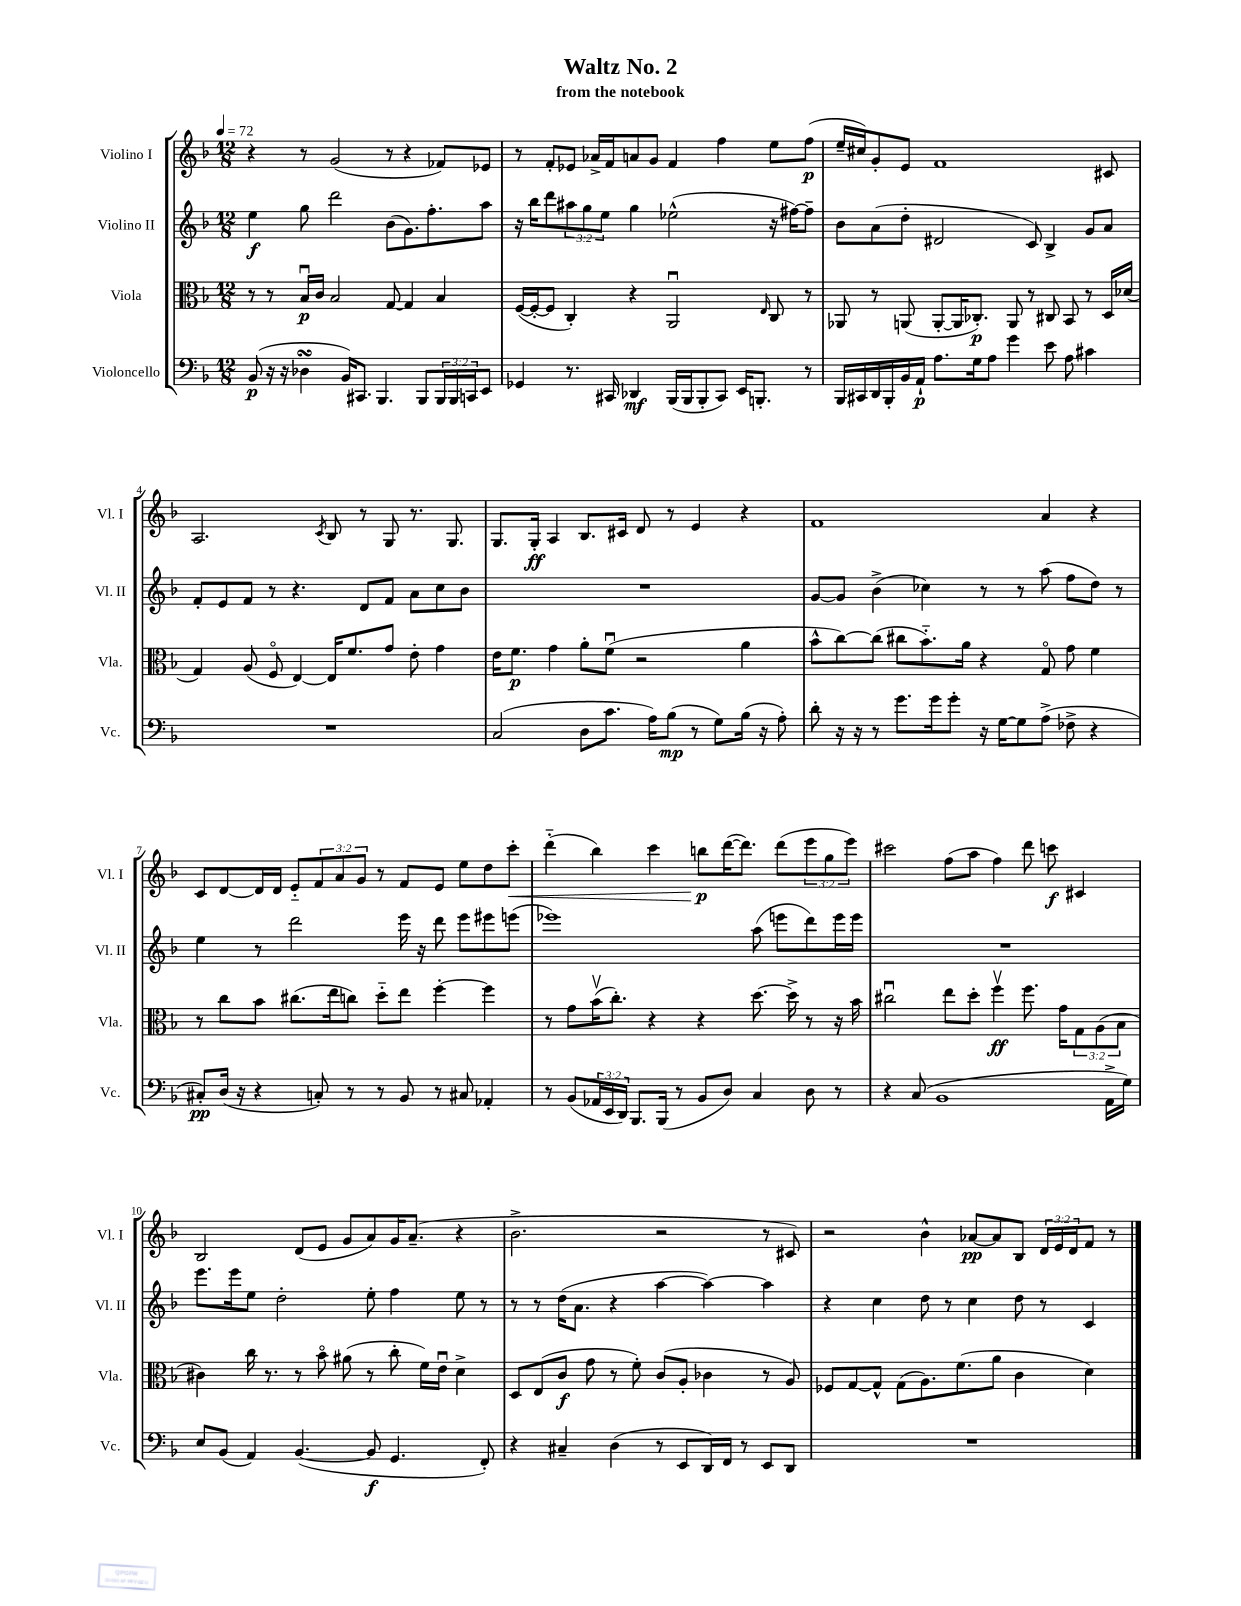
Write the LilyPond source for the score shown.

\header { title = "Waltz No. 2" subtitle = "from the notebook" }
<<
\new StaffGroup <<
\new Staff = "s0" \with { instrumentName = "Violino I" shortInstrumentName = "Vl. I" } {
    \clef treble \key f \major \numericTimeSignature \time 12/8 \override Staff.TupletNumber.text = #tuplet-number::calc-fraction-text \tempo 4 = 72
    r4 r8 g'2( r8 r4 fes'8) ees'8 |
    r8 f'8-. ees'8 aes'16-> f'16 a'8 g'8 f'4 f''4 e''8 f''8\p( |
    e''16-- cis''16) g'8-. e'8 f'1 cis'8 |
    a2. \acciaccatura { c'8 } bes8 r8 g8 r8. g8. |
    g8. g16-.\ff a4 bes8. cis'16 d'8 r8 e'4 r4 |
    f'1 a'4 r4 |
    c'8 d'8~ d'16 d'16 e'8-_ \tuplet 3/2 { f'8 a'8 g'8 } r8 f'8 e'8 e''8 d''8 c'''8-.\< |
    d'''4-_( bes''4) c'''4 b''8\p\! d'''16~( d'''8.) d'''8( \tuplet 3/2 { e'''8 g''8 e'''8) } |
    cis'''2 f''8( a''8 f''4) d'''8 c'''8\f cis'4 |
    bes2 d'8( e'8 g'8 a'8) g'16 a'8.--( r4 |
    bes'2.-> r2 r8 cis'8) |
    r2 bes'4-^ aes'8~\pp aes'8 bes8 \tuplet 3/2 { d'16 e'16 d'16 } f'8 r8 \bar "|." |
}
\new Staff = "s1" \with { instrumentName = "Violino II" shortInstrumentName = "Vl. II" } {
    \clef treble \key f \major \numericTimeSignature \time 12/8 \override Staff.TupletNumber.text = #tuplet-number::calc-fraction-text
    e''4\f g''8 d'''2 bes'8( g'8.) f''8.-. a''8 |
    r16 bes''16 d'''8 \tuplet 3/2 { ais''8 g''8 e''8 } g''4 ees''2-^( r16 fis''16~) fis''8-- |
    bes'8 a'8( d''8-. dis'2 c'8) bes4-> g'8 a'8 |
    f'8-. e'8 f'8 r8 r4. d'8 f'8 a'8 c''8 bes'8 |
    R1. |
    g'8~ g'8 bes'4->( ces''4) r8 r8 a''8( f''8 d''8) r8 |
    e''4 r8 d'''2 e'''16 r16 d'''8 e'''8 eis'''8 e'''8( |
    ees'''1) a''8( e'''8 d'''8) e'''16 e'''16 |
    R1. |
    e'''8. e'''16 e''8 d''2-. e''8-. f''4 e''8 r8 |
    r8 r8 d''16( a'8. r4 a''4~ a''4~) a''4 |
    r4 c''4 d''8 r8 c''4 d''8 r8 c'4 \bar "|." |
}
\new Staff = "s2" \with { instrumentName = "Viola" shortInstrumentName = "Vla." } {
    \clef alto \key f \major \numericTimeSignature \time 12/8 \override Staff.TupletNumber.text = #tuplet-number::calc-fraction-text
    r8 r8 bes16\downbow\p c'16 bes2 g8~ g4 bes4 |
    f16~( f16~-. f8 c4-.) r4 a,2\downbow \grace { e16 } c8 r8 |
    aes,8 r8 a,8( a,8~-. a,16 ces8.-.\p) a,8 r8 cis8 bes,8 r8 d16 des'16( |
    g4) a8( f8\flageolet e4~) e16 f'8. g'8 e'8-. g'4 |
    e'16 f'8.\p g'4 a'8-. f'8\downbow( r2 a'4 |
    bes'8-^ c''8~) c''8( cis''8 bes'8.-_) a'16 r4 g8\flageolet g'8 f'4 |
    r8 c''8 bes'8 cis''8.( e''16 c''8) d''8-_ e''8 f''4~-. f''4 |
    r8 g'8 bes'16\upbow( c''8.-.) r4 r4 d''8.~ d''16-> r8 r16 bes'16 |
    cis''2\downbow e''8 d''8-. f''4\upbow\ff f''8. g'16 \tuplet 3/2 { g8 a8( bes8 } |
    cis'4) c''16 r8. r8 bes'8\flageolet ais'8( r8 c''8-. f'16) e'16\downbow d'4-> |
    d8 e8( c'8\f g'8 r8 f'8-.) c'8( a8-. ces'4 r8 a8) |
    fes8 g8~ g8-^ g8( a8.) f'8.( a'8 c'4 d'4) \bar "|." |
}
\new Staff = "s3" \with { instrumentName = "Violoncello" shortInstrumentName = "Vc." } {
    \clef bass \key f \major \numericTimeSignature \time 12/8 \override Staff.TupletNumber.text = #tuplet-number::calc-fraction-text
    bes,8\p( r16 r16 des4\turn bes,16) cis,8. bes,,4. bes,,8 \tuplet 3/2 { bes,,16 bes,,16 c,16 } e,8 |
    ges,4 r8. cis,16 des,4\mf bes,,16( bes,,16 bes,,8-. cis,8) e,16 b,,8.-. r8 |
    bes,,16 cis,16 d,16 bes,,16-. bes,16 a,16-!\p a8. g16 a8 g'4 e'8 a8 cis'4 |
    R1. |
    c2( d8 c'8. a16) bes8\mp( r8 g8) bes16( r16 a8-.) |
    d'8-. r16 r16 r8 g'8. g'16 g'8-. r16 g16~ g8 a8->( fes8-> r4 |
    cis8-.\pp) d16( r16 r4 c8-.) r8 r8 bes,8 r8 cis8 aes,4-. |
    r8 bes,8( \tuplet 3/2 { aes,16 e,16 d,16) } bes,,8. bes,,16( r8 bes,8 d8) c4 d8 r8 |
    r4 c8( bes,1 a,16-> g16) |
    e8 bes,8( a,4) bes,4.~( bes,8\f g,4. f,8-.) |
    r4 cis4-- d4( r8 e,8 d,16) f,16 r8 e,8 d,8 |
    R1. \bar "|." |
}
>>
>>
